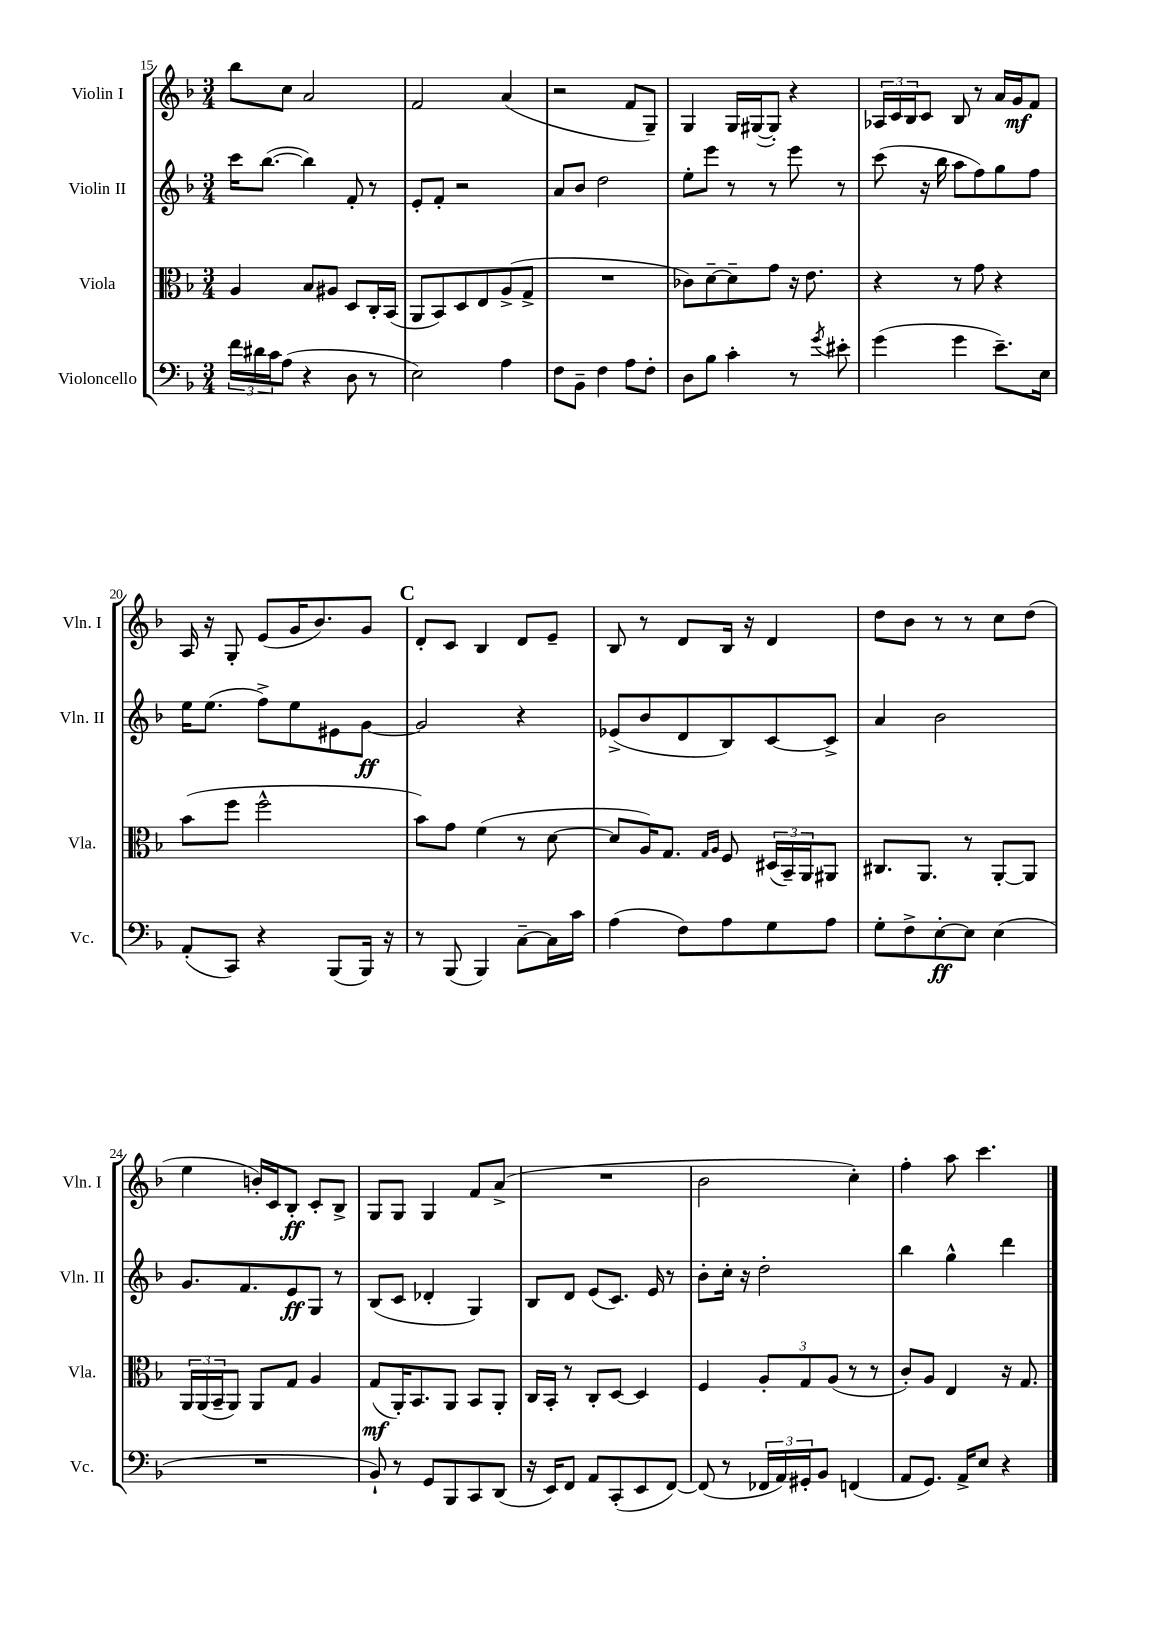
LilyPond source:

<<
\new StaffGroup <<
\new Staff = "s0" \with { instrumentName = "Violin I" shortInstrumentName = "Vln. I" } {
    \clef treble \key f \major \numericTimeSignature \time 3/4
    bes''8 c''8 a'2 |
    f'2 a'4( |
    r2 f'8 g8--) |
    g4 g16 gis16~( gis8-.) r4 |
    \tuplet 3/2 { aes16 c'16 bes16 } c'8 bes8 r8 a'16 g'16\mf f'8 |
    a16 r16 g8-. e'8( g'16 bes'8.) g'8 |
    \mark \markup { \bold "C" } d'8-. c'8 bes4 d'8 e'8-- |
    bes8 r8 d'8 bes16 r16 d'4 |
    d''8 bes'8 r8 r8 c''8 d''8( |
    e''4 b'16-.) c'16 bes8-.\ff c'8-. bes8-> |
    g8 g8 g4 f'8 a'8->( |
    R2. |
    bes'2 c''4-.) |
    f''4-. a''8 c'''4. \bar "|." |
}
\new Staff = "s1" \with { instrumentName = "Violin II" shortInstrumentName = "Vln. II" } {
    \clef treble \key f \major \numericTimeSignature \time 3/4
    c'''16 bes''8.~( bes''4) f'8-. r8 |
    e'8-. f'8-. r2 |
    a'8 bes'8 d''2 |
    e''8-. e'''8 r8 r8 e'''8 r8 |
    c'''8( r16 bes''16 a''8 f''8) g''8 f''8 |
    e''16 e''8.( f''8->) e''8 eis'8 g'8~\ff |
    \mark \markup { \bold "C" } g'2 r4 |
    ees'8->( bes'8 d'8 bes8) c'8~ c'8-> |
    a'4 bes'2 |
    g'8. f'8. e'8\ff g8 r8 |
    bes8( c'8 des'4-. g4) |
    bes8 d'8 e'8( c'8.) e'16 r8 |
    bes'8-. c''16-. r16 d''2-. |
    bes''4 g''4-^ d'''4 \bar "|." |
}
\new Staff = "s2" \with { instrumentName = "Viola" shortInstrumentName = "Vla." } {
    \clef alto \key f \major \numericTimeSignature \time 3/4
    a4 bes8 ais8 d8 c16-. bes,16( |
    a,8 bes,8) d8 e8 a8->( g8-> |
    R2. |
    ces'8) d'8~-- d'8-- g'8 r16 e'8. |
    r4 r8 g'8 r4 |
    bes'8( f''8 f''2-^ |
    \mark \markup { \bold "C" } bes'8) g'8 f'4( r8 d'8~ |
    d'8 a16) g8. \grace { g16 a16 } f8 \tuplet 3/2 { dis16( bes,16--) a,16 } ais,8 |
    cis8. a,8. r8 a,8~-. a,8 |
    \tuplet 3/2 { a,16 a,16( bes,16-- } a,8) a,8 g8 a4 |
    g8\mf( a,16-.) bes,8. a,8 bes,8 a,8-. |
    c16 bes,16-. r8 c8-. d8~ d4 |
    f4 \tuplet 3/2 { a8-. g8 a8( } r8 r8 |
    c'8-.) a8 e4 r16 g8. \bar "|." |
}
\new Staff = "s3" \with { instrumentName = "Violoncello" shortInstrumentName = "Vc." } {
    \clef bass \key f \major \numericTimeSignature \time 3/4
    \tuplet 3/2 { f'16 dis'16 c'16 } a8( r4 d8 r8 |
    e2) a4 |
    f8 bes,8-- f4 a8 f8-. |
    d8 bes8 c'4-. r8 \acciaccatura { g'8 } eis'8-. |
    g'4( g'4 e'8.--) e16 |
    a,8-.( c,8) r4 bes,,8( bes,,16) r16 |
    \mark \markup { \bold "C" } r8 bes,,8( bes,,4) c8~-- c16 c'16 |
    a4( f8) a8 g8 a8 |
    g8-. f8-> e8~-.\ff e8 e4( |
    R2. |
    bes,8-!) r8 g,8 bes,,8 c,8 d,8( |
    r16 e,16) f,8 a,8 c,8-.( e,8 f,8~) |
    f,8( r8 \tuplet 3/2 { fes,16 a,16) gis,16-. } bes,8 f,4( |
    a,8 g,8.) a,16-> e8 r4 \bar "|." |
}
>>
>>
\layout { \context { \Score currentBarNumber = #15 } }
